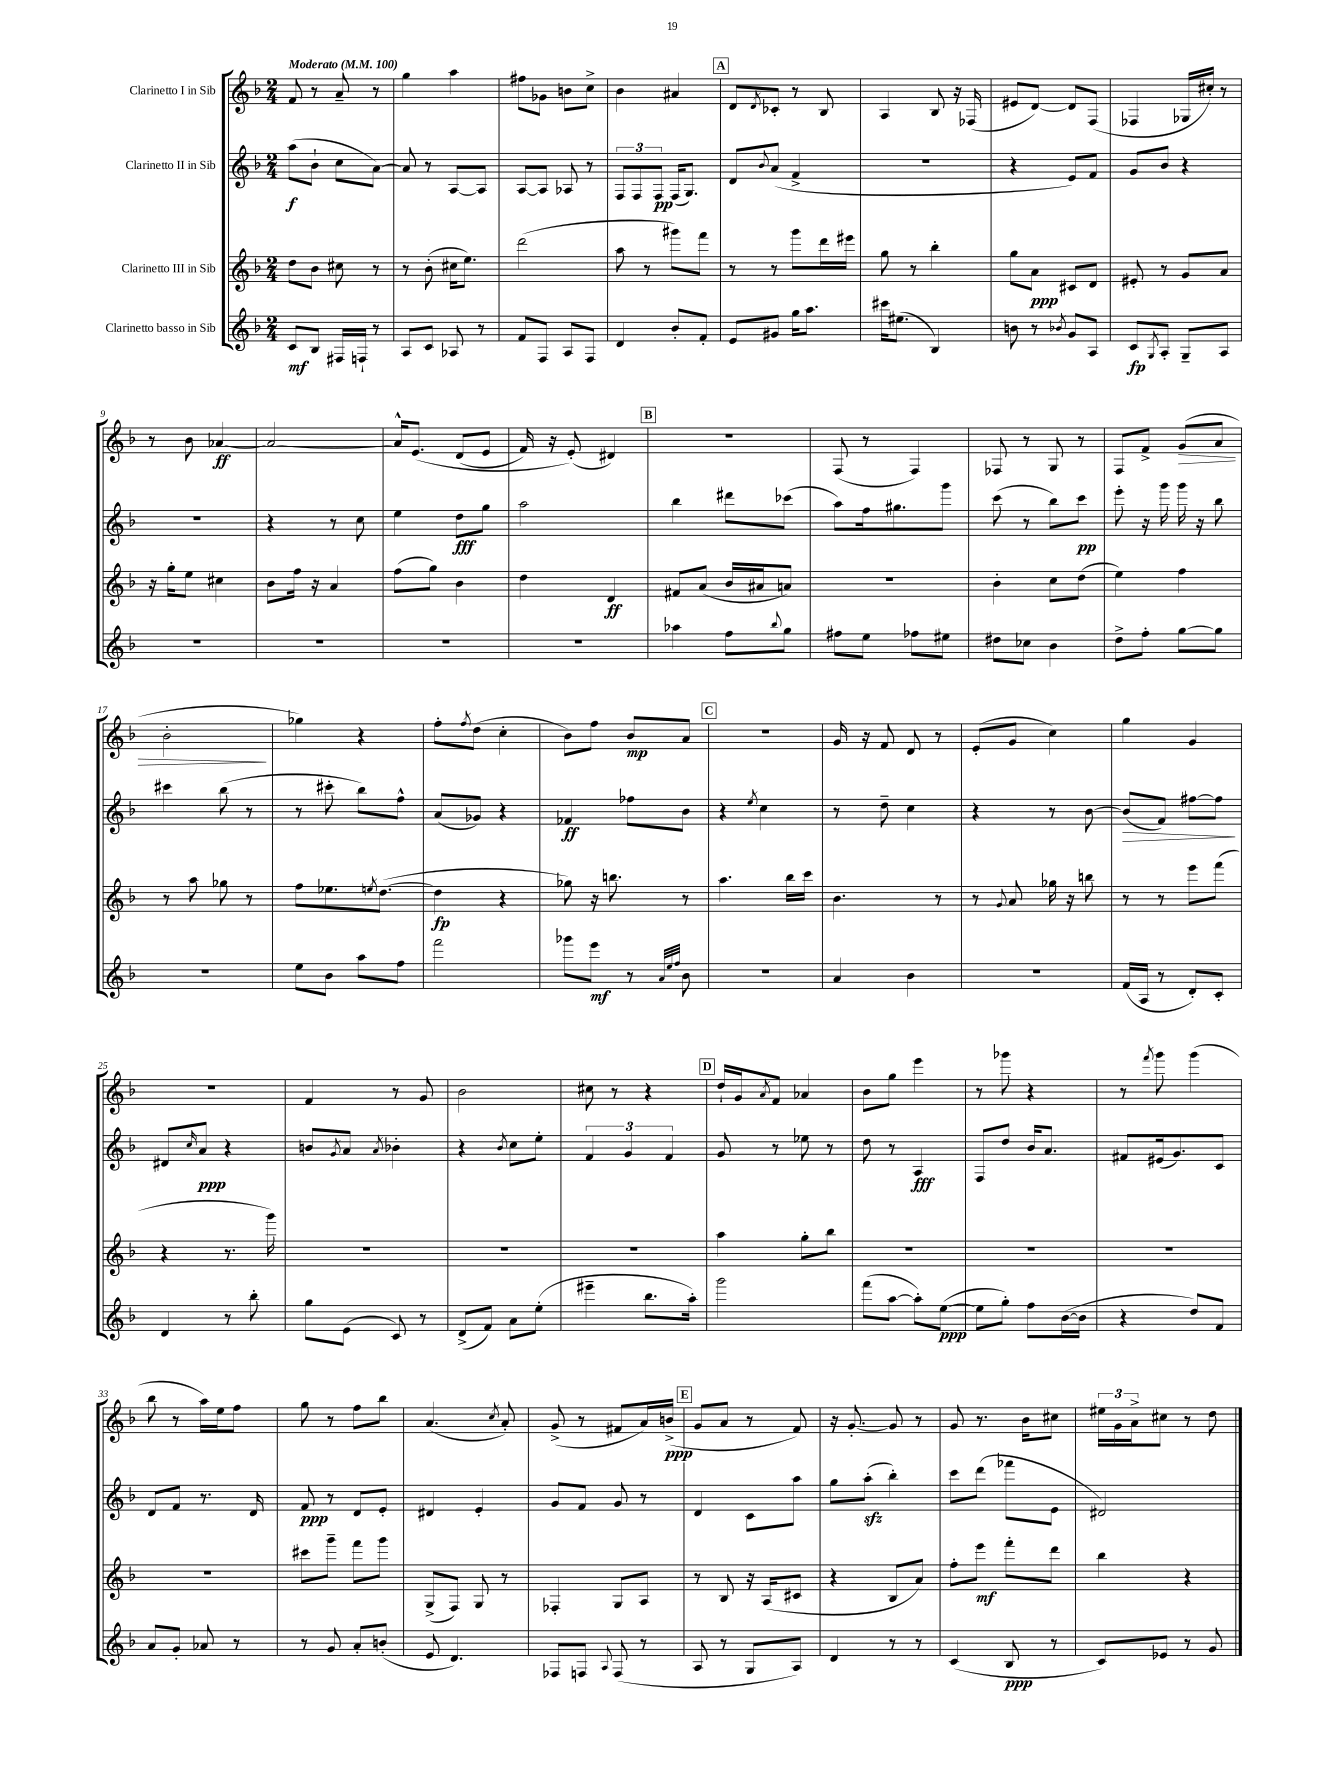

**kern	**kern	**kern	**kern
*staff4	*staff3	*staff2	*staff1
*clefG2	*clefG2	*clefG2	*clefG2
*k[b-]	*k[b-]	*k[b-]	*k[b-]
*M2/4	*M2/4	*M2/4	*M2/4
*MM100	*MM100	*MM100	*MM100
8c	8dd	(8aa	8f
8B-	8b-	8b-`	8r
16F#	8cc#	8cc	8a~
16F`	.	.	.
8r	8r	[8a)	8r
=	=	=	=
8A	8r	8a]	4gg
8c	(8b-'	8r	.
8A-	16cc#	[8A	4aa
.	8.ee)	.	.
8r	.	8A]	.
=	=	=	=
8f	(2ddd	[8A	8ff#
8F	.	8A]	8g-
8A	.	8A-	8b
8F	.	8r	8cc^
=	=	=	=
4d	8aa	12F	4b-
.	.	12F	.
.	8r	.	.
.	.	12F	.
8b-'	8ggg#)	(16F	4a#
.	.	8.G)	.
8f'	8fff	.	.
=	=	=	=
8e	8r	8d	8d
.	.	8qqb-	8qd
8g#	8r	(8a	8c-'
16gg	8ggg	4f^	8r
8.aa	.	.	.
.	16ddd	.	8B-
.	16eee#	.	.
=	=	=	=
16ccc#	8gg	2r	4A
(8.ee#	.	.	.
.	8r	.	.
4B-)	4bb-'	.	8B-
.	.	.	16r
.	.	.	(16F-
=	=	=	=
8b	8gg	4r	8e#
8r	8a	.	[8d)
8qb-	.	.	.
8g	8c#	8e)	8d]
8A	8d	8f	(8F
=	=	=	=
8c	8e#'	8g	4F-
8qG	.	.	.
8A'	8r	8b-	.
8G~	8g	4r	16G-
.	.	.	16cc#')
8A	8a	.	8r
=	=	=	=
2r	16r	2r	8r
.	16gg'	.	.
.	8ee	.	8b-
.	4cc#	.	[4a-
=	=	=	=
2r	8b-	4r	2a-_
.	16ff	.	.
.	16r	.	.
.	4a	8r	.
.	.	8cc	.
=	=	=	=
2r	(8ff	4ee	16a-^^]
.	.	.	&(8.e
.	8gg)	.	.
.	4b-	8dd	(8d
.	.	8gg	8e
=	=	=	=
2r	4dd	2aa	16f)
.	.	.	16r
.	.	.	(8e'&)
.	4d	.	4d#)
=	=	=	=
4aa-	8f#	4bb-	2r
.	(8a	.	.
8ff	16b-	8ddd#	.
.	16a#	.	.
8qqbb-	.	.	.
8gg	8a)	(8ccc-	.
=	=	=	=
8ff#	2r	8aa)	(8F
8ee	.	16ff	8r
.	.	8.gg#	.
8ff-	.	.	4F)
8ee#	.	8ggg	.
=	=	=	=
8dd#	4b-'	(8ccc	8F-
8cc-	.	8r	8r
4b-	8cc	8bb-)	8G
.	(8dd	8ccc	8r
=	=	=	=
8dd^	4ee)	8eee'	8F
8ff'	.	16r	8f^
.	.	16ggg	.
[8gg	4ff	16ggg	(8g
.	.	16r	.
8gg]	.	8bb-	8a
=	=	=	=
2r	8r	4ccc#	2b-'
.	8aa	.	.
.	8gg-	(8bb-	.
.	8r	8r	.
=	=	=	=
8ee	8ff	8r	4gg-)
8b-	8.ee-	8ccc#'	.
8aa	.	8bb-)	4r
.	8qee	.	.
.	([8.dd	.	.
8ff	.	8ff^^	.
=	=	=	=
2fff	4dd]	(8a	8ff'
.	.	.	8qff
.	.	8g-)	(8dd
.	4r	4r	4cc'
=	=	=	=
8ggg-	8gg-)	4f-	8b-)
8eee	16r	.	8ff
.	8.bb	.	.
8r	.	8ff-	8b-
32qqa	.	.	.
32qqee	.	.	.
32qqff	.	.	.
8b-	8r	8b-	8a
=	=	=	=
2r	4.aa	4r	2r
.	.	8qee	.
.	.	4cc	.
.	16bb-	.	.
.	16ccc	.	.
=	=	=	=
4a	4.b-	8r	16g
.	.	.	16r
.	.	8dd~	8f
4b-	.	4cc	8d
.	8r	.	8r
=	=	=	=
2r	8r	4r	(8e'
.	8qqg	.	.
.	8a	.	8g
.	16gg-	8r	4cc)
.	16r	.	.
.	8bb	[8b-	.
=	=	=	=
(16f	8r	(8b-]	4gg
16A	.	.	.
8r	8r	8f)	.
8d')	8eee	[8ff#	4g
8c'	(8fff	8ff#]	.
=	=	=	=
4d	4r	8d#	2r
.	.	16qqcc	.
.	.	8a	.
8r	8.r	4r	.
8bb-'	.	.	.
.	16ggg)	.	.
=	=	=	=
8gg	2r	8b	4f
.	.	8qg	.
(8e	.	8a	.
.	.	8qa	.
8c)	.	4b-'	8r
8r	.	.	8g
=	=	=	=
(8d^	2r	4r	2b-
8f)	.	.	.
.	.	8qb-	.
8a	.	8cc	.
(8ee'	.	8ee'	.
=	=	=	=
4eee#~	2r	6f	8cc#
.	.	.	8r
.	.	6g	.
8.bb-	.	.	4r
.	.	6f	.
16aa')	.	.	.
=	=	=	=
2ggg	4aa	8g	16dd`
.	.	.	16g
.	.	.	8qa
.	.	8r	8f
.	8gg'	8ee-	4a-
.	8bb-	8r	.
=	=	=	=
(8fff	2r	8dd	8b-
[8aa	.	8r	8gg
8aa'])	.	4A	4eee
([8ee	.	.	.
=	=	=	=
8ee]	2r	8F	8r
8gg')	.	8dd	8ggg-
8ff	.	16b-	4r
.	.	8.a	.
([16b-	.	.	.
16b-]	.	.	.
=	=	=	=
4r	2r	8f#	8r
.	.	.	8qfff
.	.	(16e#	8ggg
.	.	8.g)	.
8dd)	.	.	(4ggg
8f	.	8c	.
=	=	=	=
8a	2r	8d	8bb-
8g'	.	8f	8r
8a-	.	8.r	16aa)
.	.	.	16ee
8r	.	.	8ff
.	.	16d	.
=	=	=	=
8r	8ccc#	8f	8gg
8g	8ggg~	8r	8r
8a'	8fff	8d	8ff
(8b'	8ggg	8e'	8bb-
=	=	=	=
8e	(8G^	4d#	(4.a
4.d)	8F)	.	.
.	8G	4e'	.
.	.	.	8qcc
.	8r	.	8a')
=	=	=	=
8F-	4F-'	8g	(8g^
8F	.	8f	8r
8qqA	.	.	.
(8F	8G	8g	8f#
8r	8A	8r	16a)
.	.	.	(16b^
=	=	=	=
8A	8r	4d	8g
8r	8B-	.	8a
8G	16r	8c	8r
.	(16A	.	.
8A)	8c#	8aa	8f)
=	=	=	=
4d	4r	8gg	16r
.	.	.	[8.g'
.	.	(8aa'	.
8r	8B-	4bb-')	8g]
8r	8a)	.	8r
=	=	=	=
(4c	8ff'	8ccc	8g
.	8eee	(8ddd	8.r
8B-	8fff'	8fff-	.
.	.	.	16b-
8r	8ddd	8e	8cc#
=	=	=	=
8c)	4bb-	2d#)	24ee#
.	.	.	24g
.	.	.	24a^
8e-	.	.	8cc#
8r	4r	.	8r
8g	.	.	8dd
==	==	==	==
*-	*-	*-	*-
